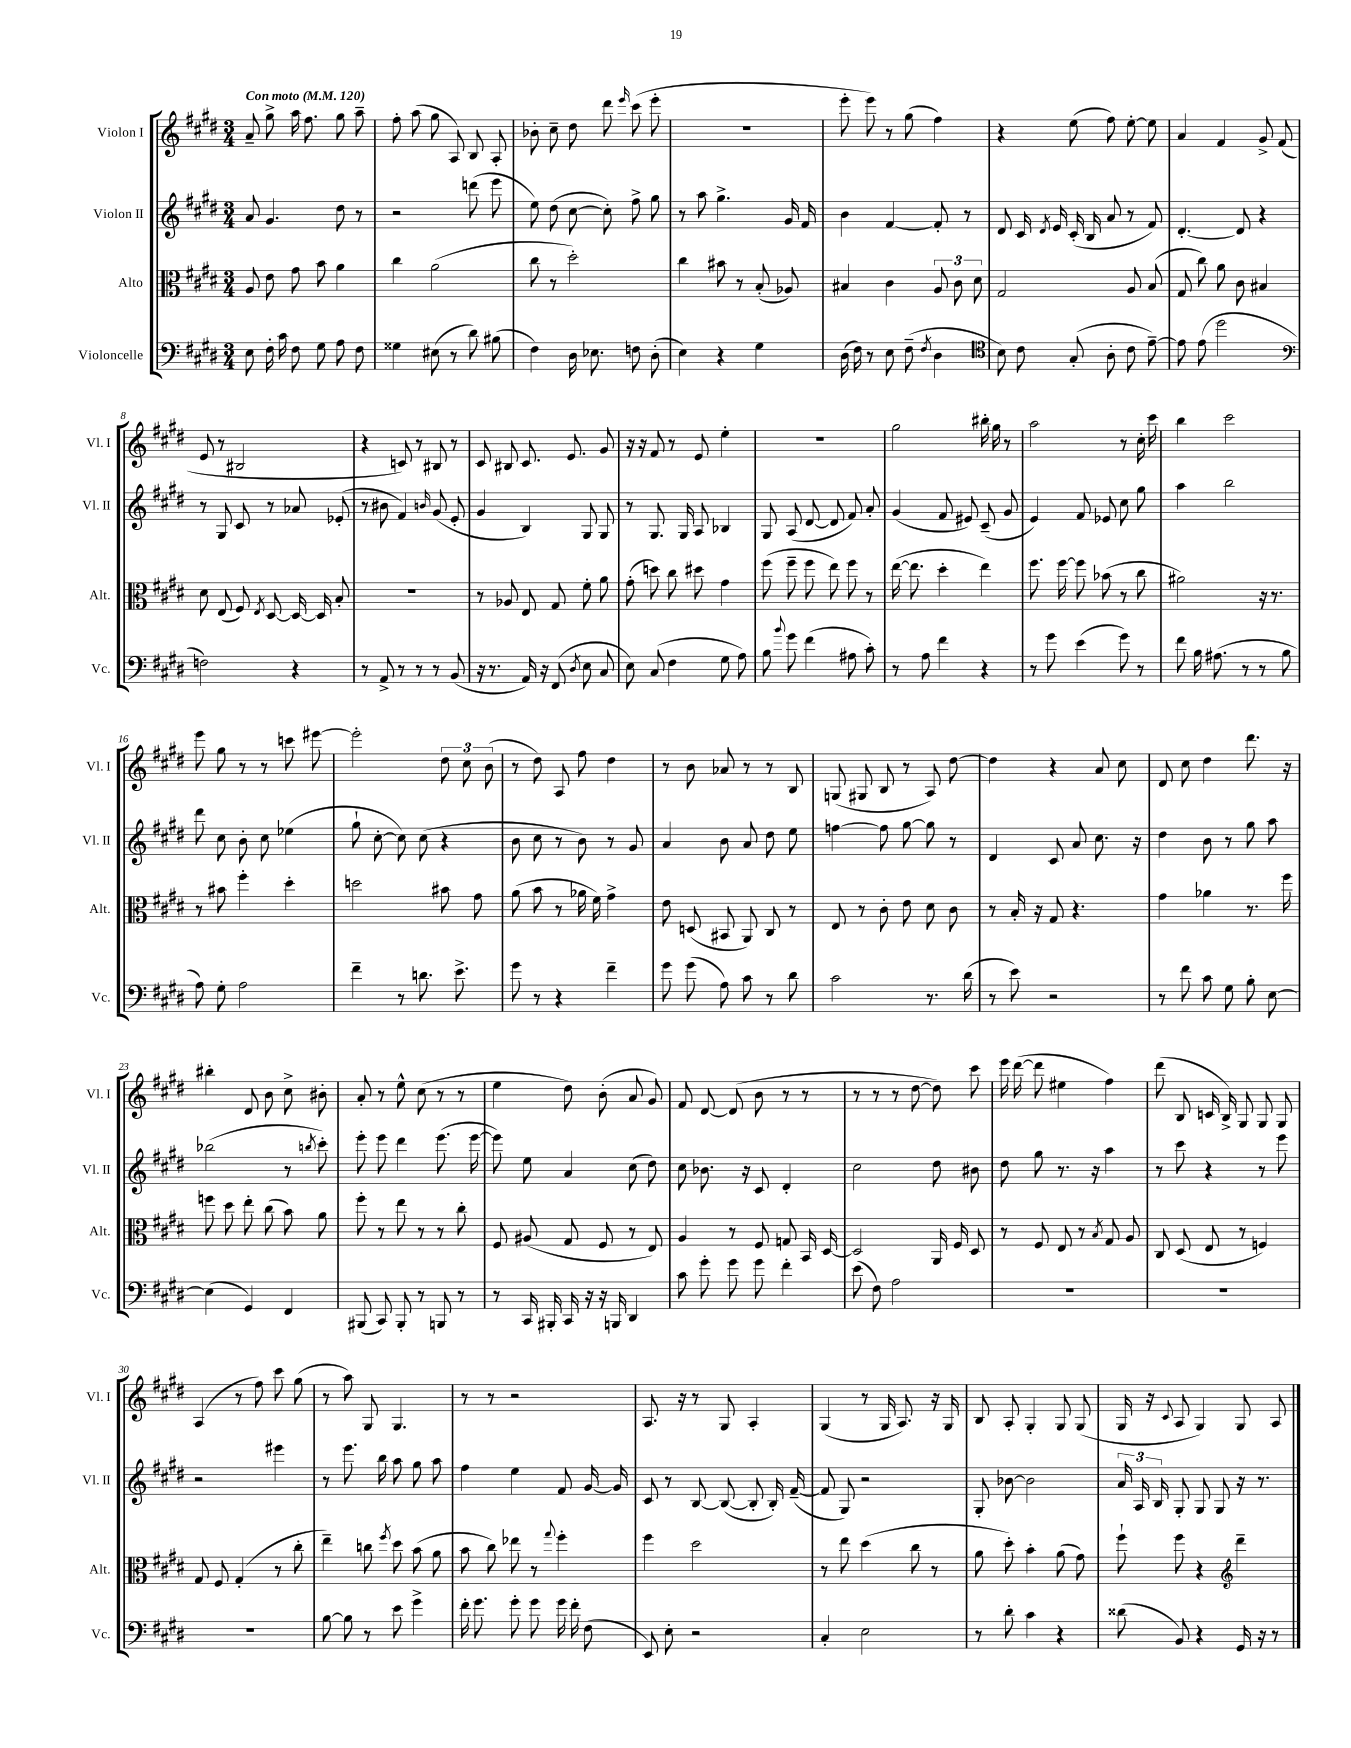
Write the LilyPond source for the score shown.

<<
\new StaffGroup <<
\new Staff = "s0" \with { instrumentName = "Violon I" shortInstrumentName = "Vl. I" } {
    \clef treble \key e \major \numericTimeSignature \time 3/4 \tempo "Con moto" 4 = 120
    \autoBeamOff a'8-- gis''8-> a''16 fis''8. gis''8 a''8-- |
    fis''8-. a''8( gis''8 a8) b8 a8-. |
    bes'8-. cis''8-- dis''8 dis'''8 \grace { e'''16 } cis'''8( e'''8-. |
    R2. |
    e'''8-. e'''8) r8 gis''8( fis''4) |
    r4 e''8( fis''8) e''8~-. e''8 |
    a'4 fis'4 gis'8-> fis'8( |
    e'8 r8 bis2 |
    r4 c'8) r8 bis8 r8 |
    cis'8 bis8 cis'8. e'8. gis'8 |
    r16 r16 fis'8 r8 e'8 e''4-. |
    R2. |
    gis''2 bis''16-. gis''16 r8 |
    a''2 r8 cis''16-. cis'''16 |
    b''4 cis'''2 |
    e'''8 gis''8 r8 r8 c'''8 eis'''8~ |
    eis'''2-. \tuplet 3/2 { dis''8 cis''8 b'8( } |
    r8 dis''8) a8 fis''8 dis''4 |
    r8 b'8 aes'8 r8 r8 b8 |
    g8( gis8 b8 r8 a8) dis''8~ |
    dis''4 r4 a'8 cis''8 |
    dis'8 cis''8 dis''4 dis'''8. r16 |
    bis''4-. dis'8 b'8 cis''8-> bis'8-. |
    a'8-. r8 e''8-^ cis''8( r8 r8 |
    e''4 dis''8) b'8-.( a'8 gis'8) |
    fis'8 dis'8~ dis'8( b'8 r8 r8 |
    r8 r8 r8 dis''8~ dis''8) cis'''8 |
    e'''16 dis'''16~( dis'''8 eis''4 fis''4) |
    dis'''8( b8 c'16 b16->) gis8 gis8 gis8 |
    a4( r8 fis''8) cis'''8 gis''8( |
    r8 a''8) gis8 gis4. |
    r8 r8 r2 |
    a8. r16 r8 gis8 a4-. |
    gis4( r8 gis16 a8.) r16 gis16 |
    b8 a8-. gis4-. gis8 gis8( |
    gis16 r16 \appoggiatura { cis'8 } a8 gis4) gis8 a8 \bar "|." |
}
\new Staff = "s1" \with { instrumentName = "Violon II" shortInstrumentName = "Vl. II" } {
    \clef treble \key e \major \numericTimeSignature \time 3/4
    \autoBeamOff a'8 gis'4. dis''8 r8 |
    r2 d'''8( e'''8 |
    e''8) dis''8( cis''8~ cis''8-.) fis''8-> gis''8 |
    r8 a''8 gis''4.-> gis'16 fis'16 |
    b'4 fis'4~ fis'8-. r8 |
    dis'8 cis'16 \acciaccatura { dis'8 } e'16 cis'16-.( b16 a'8 r8 fis'8) |
    dis'4.~-. dis'8 r4 |
    r8 gis8 cis'8 r8 aes'8 ees'8-.( |
    r8 bis'8 fis'4) \grace { b'16 } gis'8( e'8-. |
    gis'4 b4) gis8 gis8 |
    r8 gis8. gis16 a8 bes4 |
    gis8 a8( dis'8~ dis'8 fis'8) a'8-. |
    gis'4( fis'8 eis'8) cis'8--( gis'8 |
    e'4) fis'8 ees'8 cis''8 gis''8 |
    a''4 b''2 |
    dis'''8 cis''8 b'8-. cis''8 ees''4( |
    gis''8-! cis''8~-. cis''8) cis''8( r4 |
    b'8 cis''8 r8 b'8) r8 gis'8 |
    a'4 b'8 a'8 dis''8 e''8 |
    f''4~ f''8 gis''8~ gis''8 r8 |
    dis'4 cis'8 a'8 cis''8. r16 |
    dis''4 b'8 r8 gis''8 a''8 |
    bes''2( r8 \acciaccatura { b''8 } cis'''8-.) |
    e'''8-. e'''8 dis'''4 e'''8.( e'''16~ |
    e'''8) e''8 a'4 cis''8( dis''8) |
    cis''8 bes'8. r16 cis'8 dis'4-. |
    cis''2 dis''8 bis'8 |
    dis''8 gis''8 r8. r16 a''4 |
    r8 cis'''8 r4 r8 e'''8 |
    r2 eis'''4 |
    r8 e'''8. b''16 a''8 gis''8 a''8 |
    fis''4 e''4 fis'8 gis'16~ gis'16 |
    cis'8 r8 b8~ b8~( b8-. b16-.) fis'16~--( |
    fis'8 gis8) r2 |
    gis8-. bes'8~ bes'2 |
    \tuplet 3/2 { a'16 a16 b16 } gis8-. gis8 gis8 r16 r8. \bar "|." |
}
\new Staff = "s2" \with { instrumentName = "Alto" shortInstrumentName = "Alt." } {
    \clef alto \key e \major \numericTimeSignature \time 3/4
    \autoBeamOff a8 e'8 gis'8 b'8 a'4 |
    cis''4 a'2( |
    cis''8 r8 dis''2-.) |
    cis''4 bis'8 r8 b8-.( aes8) |
    bis4 cis'4 \tuplet 3/2 { a8 cis'8 dis'8 } |
    gis2 a8 b8( |
    gis8 cis''8) a'8 cis'8 bis4 |
    dis'8 e8( fis8) \acciaccatura { e8 } dis8~ dis16~ dis16 b8-. |
    R2. |
    r8 aes8 e8 gis8 fis'8-. a'8 |
    gis'8-.( d''8) cis''8 dis''8 gis'4 |
    fis''8( fis''8-- fis''8 e''8) fis''8 r8 |
    e''16~( e''8. dis''4-. e''4) |
    fis''8. fis''16~ fis''8 bes'8( r8 cis''8 |
    ais'2) r16 r8. |
    r8 bis'8 fis''4-. dis''4-. |
    d''2 bis'8 gis'8 |
    a'8( b'8 r8 aes'16 fis'16) gis'4-> |
    e'8 d8( bis,8 a,8) cis8 r8 |
    e8 r8 cis'8-. e'8 dis'8 cis'8 |
    r8 b16-. r16 gis8 r4. |
    gis'4 aes'4 r8. fis''16 |
    f''8 dis''8 e''8-. cis''8( b'8) a'8 |
    fis''8-. r8 e''8 r8 r8 cis''8-. |
    fis8 ais8( gis8 fis8 r8 e8) |
    a4 r8 fis8 g8 b,16 dis16~ |
    dis2 a,16 fis16 dis8 |
    r8 fis8 e8 r8 \acciaccatura { b8 } gis8 a8 |
    cis8 dis8( e8 r8 f4) |
    gis8 fis8 gis4-.( r8 cis''8-. |
    e''4--) c''8 \acciaccatura { fis''8 } dis''8 b'8( a'8 |
    b'8 cis''8) ees''8 r8 \appoggiatura { gis''8 } fis''4-. |
    fis''4 dis''2 |
    r8 e''8 dis''4( cis''8 r8 |
    a'8 dis''8-.) b'4-. a'8( gis'8) |
    fis''8-! fis''8 r4 \clef treble dis'''4-- \bar "|." |
}
\new Staff = "s3" \with { instrumentName = "Violoncelle" shortInstrumentName = "Vc." } {
    \clef bass \key e \major \numericTimeSignature \time 3/4
    \autoBeamOff e8 fis16-. cis'16 fis8 gis8 a8 fis8 |
    gisis4 eis8( r8 dis'8) bis8( |
    fis4) dis16 ees8. f8 dis8-.( |
    e4) r4 gis4 |
    dis16( fis16) r8 e8 fis8--( \acciaccatura { fis8 } dis4 |
    \clef tenor b8) cis'8 gis8-.( a8-. cis'8 e'8~--) |
    e'8 e'8( dis''2 |
    \clef bass f2) r4 |
    r8 a,8-> r8 r8 r8 b,8( |
    r16 r8. a,16) r16 fis,8( \acciaccatura { dis8 } e8 cis8 |
    e8) cis8( fis4 gis8 a8) |
    b8 \appoggiatura { b'8 } gis'8 fis'4( ais8 cis'8-.) |
    r8 a8 fis'4 r4 |
    r8 gis'8 e'4( gis'8) r8 |
    fis'8 b16 ais8.( r8 r8 b8 |
    a8) gis8-. a2 |
    fis'4-- r8 d'8. e'8.-> |
    gis'8 r8 r4 fis'4-- |
    gis'8 gis'8( a8) cis'8 r8 dis'8 |
    cis'2 r8. dis'16( |
    r8 e'8) r2 |
    r8 fis'8 cis'8 gis8 b8-. e8~ |
    e4( gis,4) fis,4 |
    bis,,8( cis,8) bis,,8-. r8 b,,8 r8 |
    r8 cis,16 bis,,16-. cis,16 r16 r16 b,,16 dis,4 |
    cis'8 gis'8-. gis'8 gis'8 fis'4-. |
    e'8( fis8) a2 |
    R2. |
    R2. |
    R2. |
    b8~ b8 r8 e'8 gis'4-> |
    fis'16-. gis'8. gis'8-. gis'8 gis'16 fis'16-. fis8( |
    e,8) e8-. r2 |
    cis4-. e2 |
    r8 dis'8-. cis'4 r4 |
    disis'8( b,8) r4 gis,16 r16 r8 \bar "|." |
}
>>
>>
